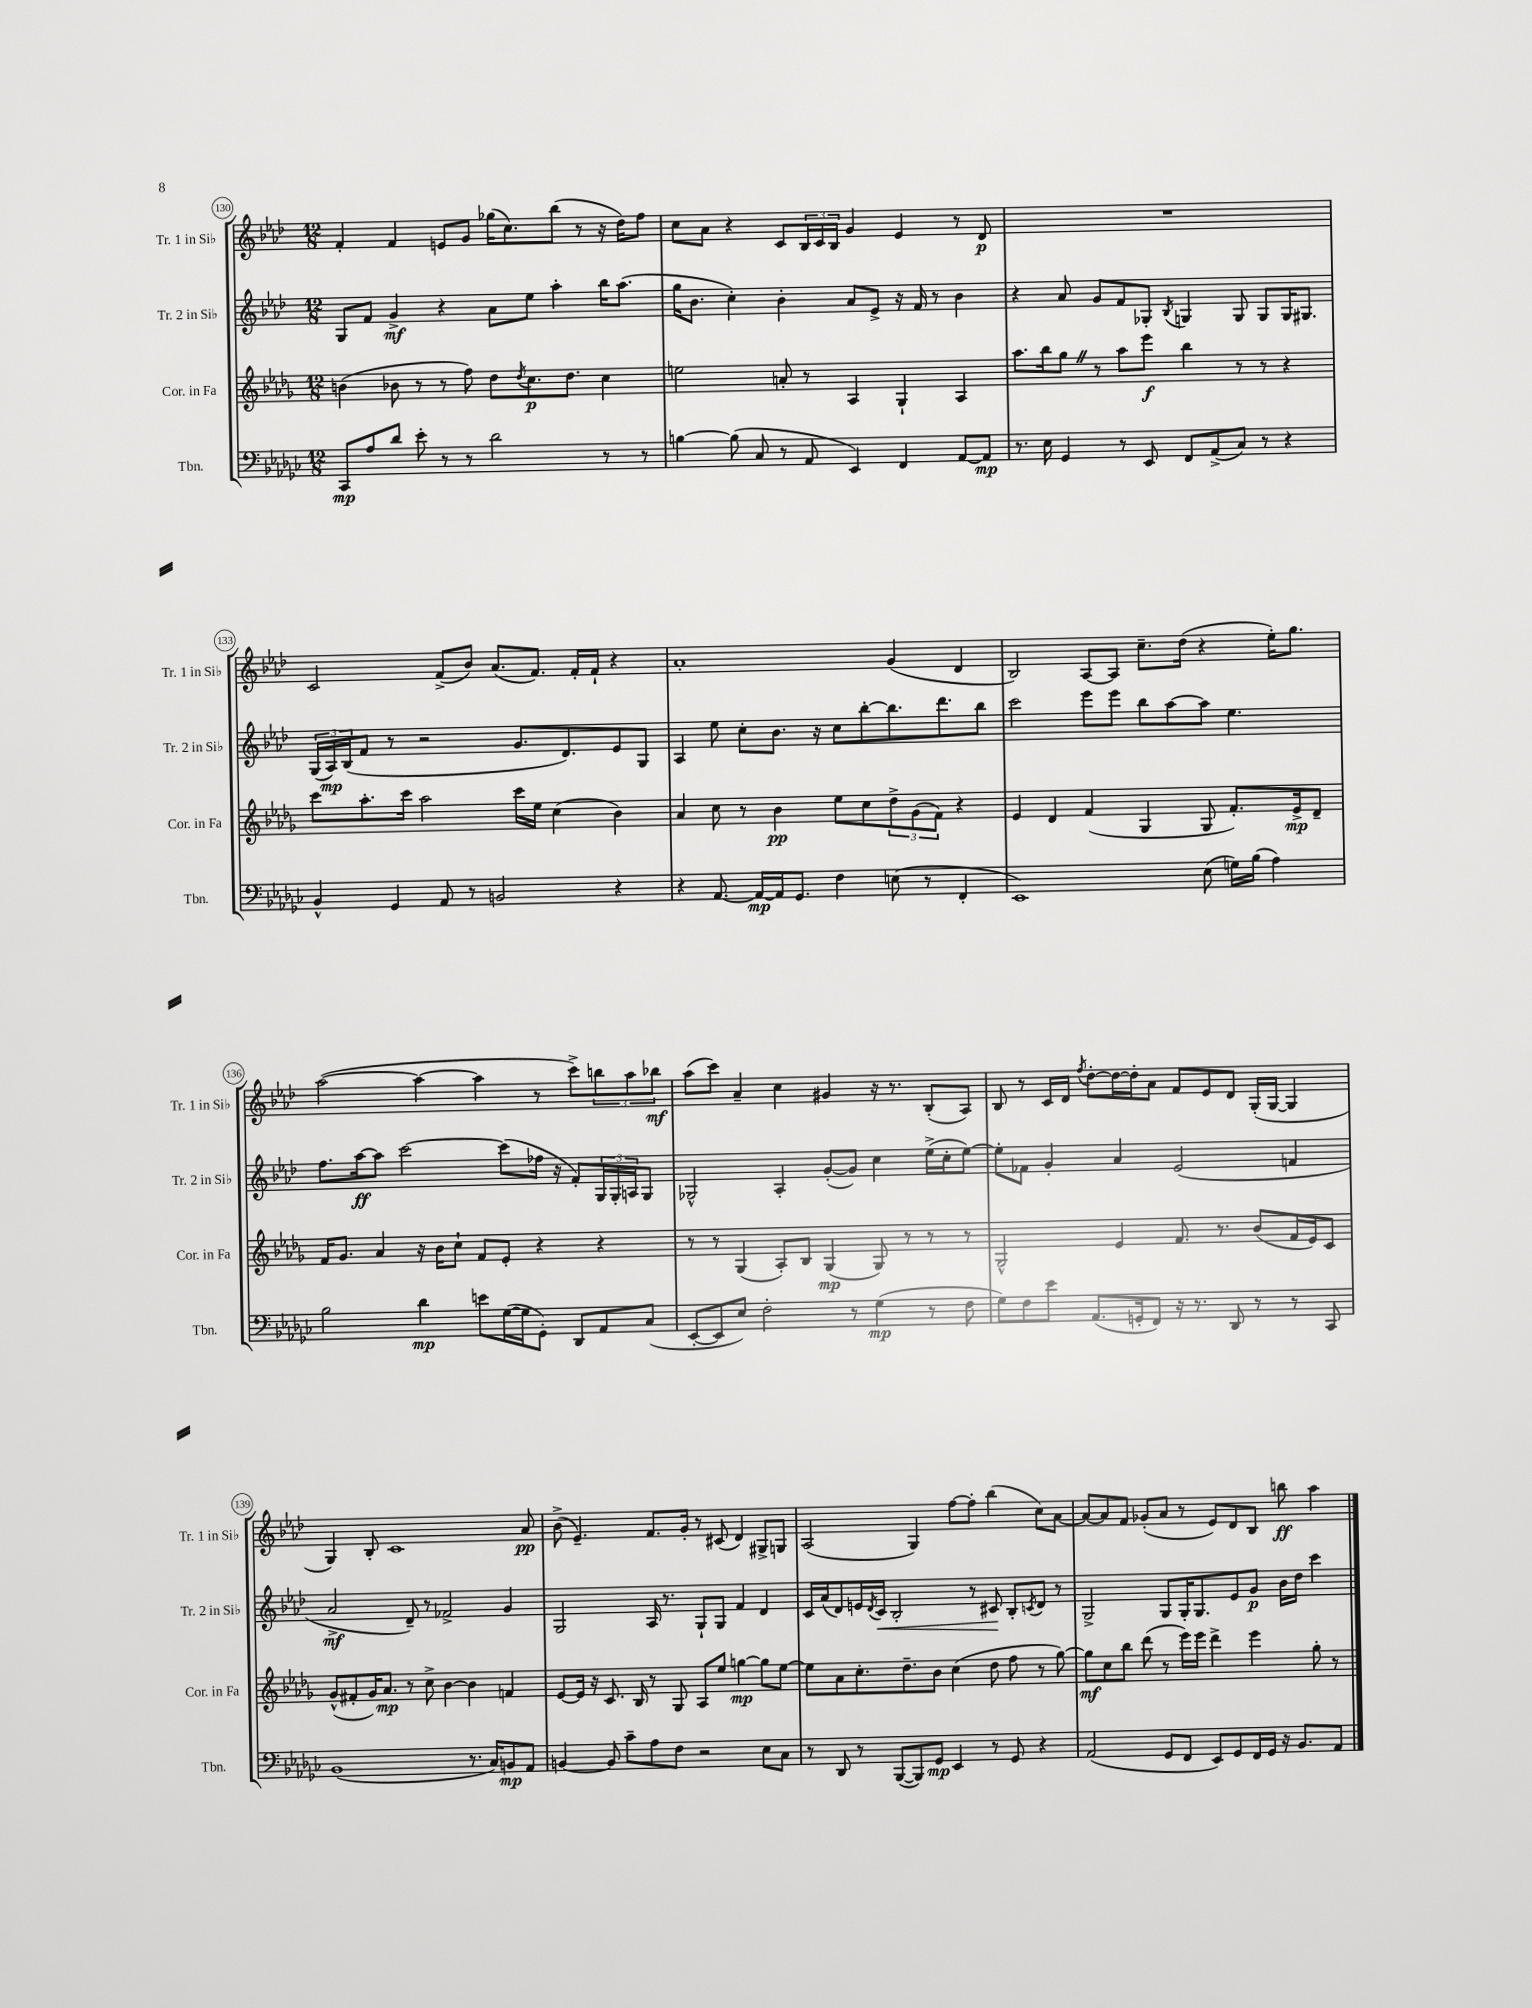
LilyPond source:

<<
\new StaffGroup <<
\new Staff = "s0" \with { instrumentName = "Tr. 1 in Sib" shortInstrumentName = "Tr. 1 in Sib" } {
    \clef treble \key aes \major \numericTimeSignature \time 12/8
    f'4-. f'4 e'8 g'8 ges''16( c''8.) bes''8( r8 r16 des''16) f''8 |
    c''8 aes'8 r4 c'8 \tuplet 3/2 { bes16 c'16 bes16 } g'4 ees'4 r8 des'8\p |
    R1. |
    c'2 f'8->( bes'8) aes'8.( f'8.) f'16-. f'16-! r4 |
    aes'1-. g'4( des'4 |
    bes2) aes8~ aes8 c''8.-- des''16( r4 ees''16-.) g''8. |
    aes''2~( aes''4~ aes''4 r8 c'''8->) \tuplet 3/2 { b''8 aes''8 bes''8\mf } |
    aes''8( c'''8) aes'4-- c''4 gis'4 r16 r8. bes8-.( aes8) |
    bes8 r8 c'16 des'16 \acciaccatura { f''8 } des''8~-. des''16~ des''16-. aes'8 f'8 ees'8 des'8 g16-.( g16~ g4 |
    g4) bes8-. c'1 aes'8\pp |
    bes'8->( ees'4.--) f'8. g'16-. r8 cis'8( des'4) gis8-> g8 |
    aes2( g4) f''8~ f''8-. bes''4( c''8) aes'8~ |
    aes'8~ aes'8 f'8 ges'8-.( aes'8 r8 ees'8) des'8 bes8 b''8\ff aes''4 \bar "|." |
}
\new Staff = "s1" \with { instrumentName = "Tr. 2 in Sib" shortInstrumentName = "Tr. 2 in Sib" } {
    \clef treble \key aes \major \numericTimeSignature \time 12/8
    g8 f'8 g'4->\mf r4 aes'8 ees''8 aes''4-. bes''16 aes''8.( |
    g''16 bes'8. c''4-.) bes'4-. aes'8 ees'8-> r16 f'16 r8 bes'4 |
    r4 aes'8 g'8 f'8 ges8-. \acciaccatura { bes8 } g4 g8 g8 g16 gis8. |
    \tuplet 3/2 { g16( aes16\mp) bes16( } f'8 r8 r2 g'8. des'8.) ees'8 g8 |
    aes4 ees''8 c''8-. bes'8. r16 c''8 bes''8~-. bes''8. des'''8. bes''8 |
    c'''2 ees'''8 ees'''8 bes''8 aes''8~ aes''8 ees''4. |
    f''8. aes''16~\ff aes''8 c'''2~ c'''8( fes''16 r16 f'8-.) \tuplet 3/2 { g16 g16-. a16 } g8 |
    ges2-^ aes4-. g'8~-.( g'8) c''4 ees''16->( c''16-. ees''8~) |
    ees''8-. fes'8 g'4-. aes'4 ees'2( f'4 |
    aes'2->\mf des'8--) r8 fes'2-> g'4 |
    g2 aes16 r8. g8-! g8 f'4 des'4 |
    c'16 aes'16( des'8) e'16 \acciaccatura { des'8 } c'16\< bes2-. r8 cis'8\! bes8-. \acciaccatura { c'8 } des'8 r8 |
    g2-> g8 g16-. g8. ees'8 g'8\p bes'16 des''16 c'''4 \bar "|." |
}
\new Staff = "s2" \with { instrumentName = "Cor. in Fa" shortInstrumentName = "Cor. in Fa" } {
    \clef treble \key des \major \numericTimeSignature \time 12/8
    b'4( bes'8 r8 r8 f''8) des''8 \acciaccatura { des''8 } c''8.\p des''8. c''4 |
    e''2 a'8-. r8 aes4 ges4-! aes4 |
    aes''8. bes''16 ges''8 \once \override BreathingSign.text = \markup { \musicglyph "scripts.caesura.straight" } \breathe r8 aes''8 ees'''8\f bes''4 r8 r8 r4 |
    c'''8 aes''8.-. c'''16 aes''2 c'''16 ees''16 c''4( bes'4) |
    aes'4 c''8 r8 bes'4\pp ees''8 c''8 \tuplet 3/2 { des''8-> ges'8( f'8) } r4 |
    ees'4 des'4 f'4( ges4 ges8 f'8.-.) ees'16->\mp des'8-- |
    f'16 ges'8. aes'4 r16 bes'16 c''8-! f'8 ees'8-. r4 r4 |
    r8 r8 ges4( aes8-.) bes8 ges4\mp( ges8) r8 r8 r8 |
    ges2-^ ees'4 f'8. r8. bes'8( f'16 ees'16) c'8 |
    ges'8-^( fis'8-. ges'16) aes'8.\mp r8 c''8-> bes'4~ bes'4 f'4 |
    ees'8~ ees'16 r16 c'8. bes16 r8 ges8 aes8 ees''8 g''4~\mp g''8 ees''8~ |
    ees''8 aes'8 c''8.-. des''8.-- bes'8 c''4( des''8 f''8 r8 ges''8~) |
    ges''8\mf c''8 bes''8 des'''8( r8 ees'''16) ees'''16 des'''4-> ees'''4 ges''8-. r8 \bar "|." |
}
\new Staff = "s3" \with { instrumentName = "Tbn." shortInstrumentName = "Tbn." } {
    \clef bass \key ges \major \numericTimeSignature \time 12/8
    ces,8\mp aes8 des'8 ees'8-. r8 r8 des'2 r8 r8 |
    b4~ b8( ces8 r8 aes,8 ees,4) f,4 aes,8~ aes,8\mp |
    r8. ees16 ges,4 r8 ees,8 f,8 aes,8->( ces8) r8 r4 |
    bes,4-^ ges,4 aes,8 r8 b,2 r4 |
    r4 aes,8.~ aes,16~\mp aes,16 ges,8. f4 e8( r8 f,4-. |
    ees,1) ees8( g16) bes16( aes4) |
    bes2 des'4\mp e'8 ges16~( ges16 ges,8-.) des,8 aes,8 ces8( |
    ees,8~-. ees,8 ees8) f2-. r8 ges4\mp( r8 f8 |
    ges8) f8 ees'8 aes,8.( g,16-. f,8) r16 r8. des,8 r8 r8 ces,8 |
    bes,1( r8. ces16) b,8\mp aes,8 |
    b,4~ b,8 ces'8-- aes8 f8 r2 ees8 ces8 |
    r8 des,8 r8 bes,,8~( bes,,8) ges,8\mp ees,4 r8 ges,8 r4 |
    aes,2( ges,8 f,8 ees,8) ges,8 f,16 ges,16 r16 bes,8. aes,8 \bar "|." |
}
>>
>>
\layout { \context { \Score currentBarNumber = #130 \override BarNumber.stencil = #(make-stencil-circler 0.1 0.3 ly:text-interface::print) } }
